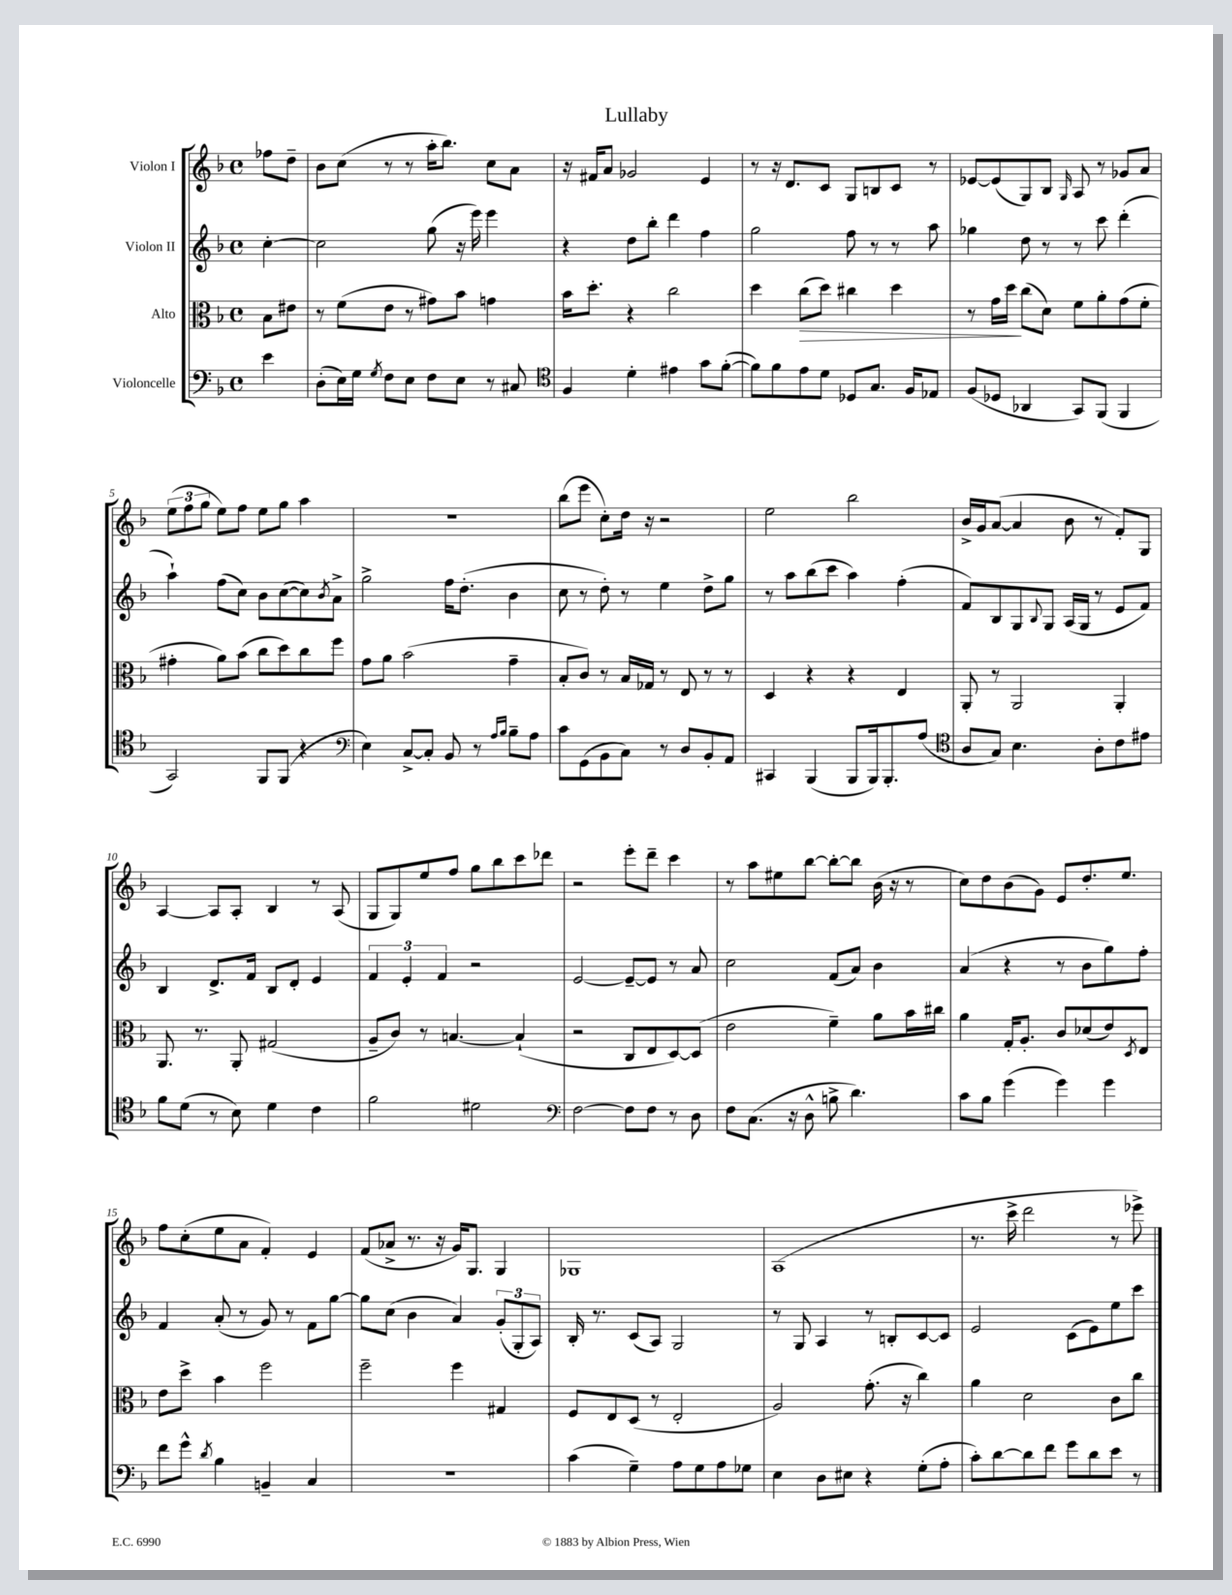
\header { title = "Lullaby" }
<<
\new StaffGroup <<
\new Staff = "s0" \with { instrumentName = "Violon I" } {
    \clef treble \key f \major \defaultTimeSignature \time 4/4 \partial 4
    fes''8 d''8-- |
    bes'8 c''8( r8 r8 a''16-. bes''8.) c''8 a'8 |
    r16 fis'16 a'8 ges'2 e'4 |
    r8 r16 d'8. c'8 g8 b8 c'8 r8 |
    ees'8~ ees'8( g8) bes8 \grace { g16 } a8 r8 ges'8 a'8 |
    \tuplet 3/2 { e''8( f''8 g''8 } e''8) f''8 e''8 g''8 a''4 |
    R1 |
    bes''8( e'''8 c''8-.) d''16 r16 r2 |
    e''2 bes''2 |
    bes'16-> g'16 a'8~( a'4 bes'8 r8 f'8-.) g8 |
    a4~ a8 a8-. bes4 r8 a8( |
    g8 g8) e''8 f''8 g''8 bes''8 c'''8 des'''8 |
    r2 e'''8-. d'''8-- c'''4 |
    r8 a''8 eis''8 bes''8~ bes''8~-. bes''8 bes'16( r16 r8 |
    c''8) d''8 bes'8( g'8) e'8 d''8.-. e''8. |
    f''8 c''8-.( e''8 a'8 f'4-.) e'4 |
    f'8( aes'8-> r8. r16 g'16) g8. g4 |
    ges1 |
    a1( |
    r8. c'''16-> d'''2 r8 ees'''8->) \bar "|." |
}
\new Staff = "s1" \with { instrumentName = "Violon II" } {
    \clef treble \key f \major \defaultTimeSignature \time 4/4 \partial 4
    c''4~-. |
    c''2 g''8( r16 e'''16) e'''4 |
    r4 d''8 bes''8-. d'''4 f''4 |
    g''2 f''8 r8 r8 a''8 |
    ges''4 d''8 r8 r8 c'''8 d'''4-.( |
    a''4-!) f''8( c''8) bes'8 c''8~( c''8) \acciaccatura { bes'8 } a'8-> |
    g''2-> f''16 d''8.-.( bes'4 |
    c''8 r8 d''8-.) r8 e''4 d''8-> g''8 |
    r8 a''8 bes''8( c'''8 a''4) f''4-.( |
    f'8) bes8 g8 \appoggiatura { bes8 } g8 a16( g16 r8 e'8 f'8) |
    bes4 d'8.-> f'16 bes8 d'8-. e'4 |
    \tuplet 3/2 { f'4 e'4-. f'4 } r2 |
    e'2~ e'8~-- e'8 r8 a'8 |
    c''2 f'8( a'8) bes'4 |
    a'4( r4 r8 bes'8 g''8) f''8-. |
    f'4 a'8-.( r8 g'8) r8 f'8 g''8~ |
    g''8 c''8( bes'4 a'4) \tuplet 3/2 { g'8-.( g8-. a8) } |
    bes16-. r8. c'8( a8) g2 |
    r8 g8 a4 r8 b8-. c'8~ c'8 |
    e'2 c'8( e'8) e''8 c'''8 \bar "|." |
}
\new Staff = "s2" \with { instrumentName = "Alto" } {
    \clef alto \key f \major \defaultTimeSignature \time 4/4 \partial 4
    bes8 eis'8 |
    r8 f'8( e'8 r8 gis'8) bes'8 g'4 |
    bes'16 d''8.-. r4 c''2 |
    d''4 c''8\>( d''8) cis''4 d''4 |
    r8 g'16 d''16\! c''8( d'8) f'8 a'8-. g'8( f'8-. |
    gis'4-. a'8) bes'8( c''8 d''8) c''8 f''8 |
    g'8 a'8 bes'2( g'4-- |
    bes8-. c'8) r8 bes16 ges16 r8 e8 r8 r8 |
    d4 r4 r4 e4 |
    a,8-. r8 a,2 a,4-. |
    a,8. r8. a,8-. gis2( |
    a8-- c'8) r8 b4.~ b4-!( |
    r2 c8 e8 d8~) d8( |
    e'2 f'4--) a'8 bes'16 cis''16 |
    a'4 g16-. a8.-. c'8 des'8( e'8) \acciaccatura { d8 } e8 |
    e'8 d''8-> bes'4 f''2 |
    f''2-- f''4 gis4 |
    f8 e8 d8( r8 e2-. |
    a2) g'8.-.( r16 c''4) |
    a'4 d'2 c'8 c''8 \bar "|." |
}
\new Staff = "s3" \with { instrumentName = "Violoncelle" } {
    \clef bass \key f \major \defaultTimeSignature \time 4/4 \partial 4
    e'4 |
    d8-.( e16) g16 \acciaccatura { g8 } f8 e8 f8 e8 r8 cis8 |
    \clef tenor f4 d'4-. eis'4 g'8 f'8~-.( |
    f'8) f'8 e'8 d'8 des8 g8. f16 ees8 |
    f8( des8 aes,4 g,8) f,8( f,4 |
    g,2) f,8 f,8( r4 |
    \clef bass e4) c8~-> c8-. bes,8 r8 \grace { a16 bes16 } bes8-- a8 |
    c'8 g,8( bes,8 c8) r8 d8 bes,8-. a,8 |
    cis,4 bes,,4( bes,,8 bes,,16) bes,,8.-. a8( |
    \clef tenor a8 g8) bes4. a8-. c'8 eis'8 |
    f'8 d'8( r8 bes8) d'4 c'4 |
    f'2 dis'2 |
    \clef bass f2~ f8 f8 r8 d8 |
    f8 c8.( r16 d8-^ b8-> d'4.) |
    c'8 bes8 g'4( g'4) g'4 |
    f'8 g'8-^ \acciaccatura { d'8 } bes4 b,4-- c4 |
    r1 |
    c'4( g4--) a8 g8 a8 ges8 |
    e4 d8 eis8 r4 g8-.( a8-. |
    c'8-.) d'8~ d'8 f'8 g'8 d'8 e'8 r8 \bar "|." |
}
>>
>>
